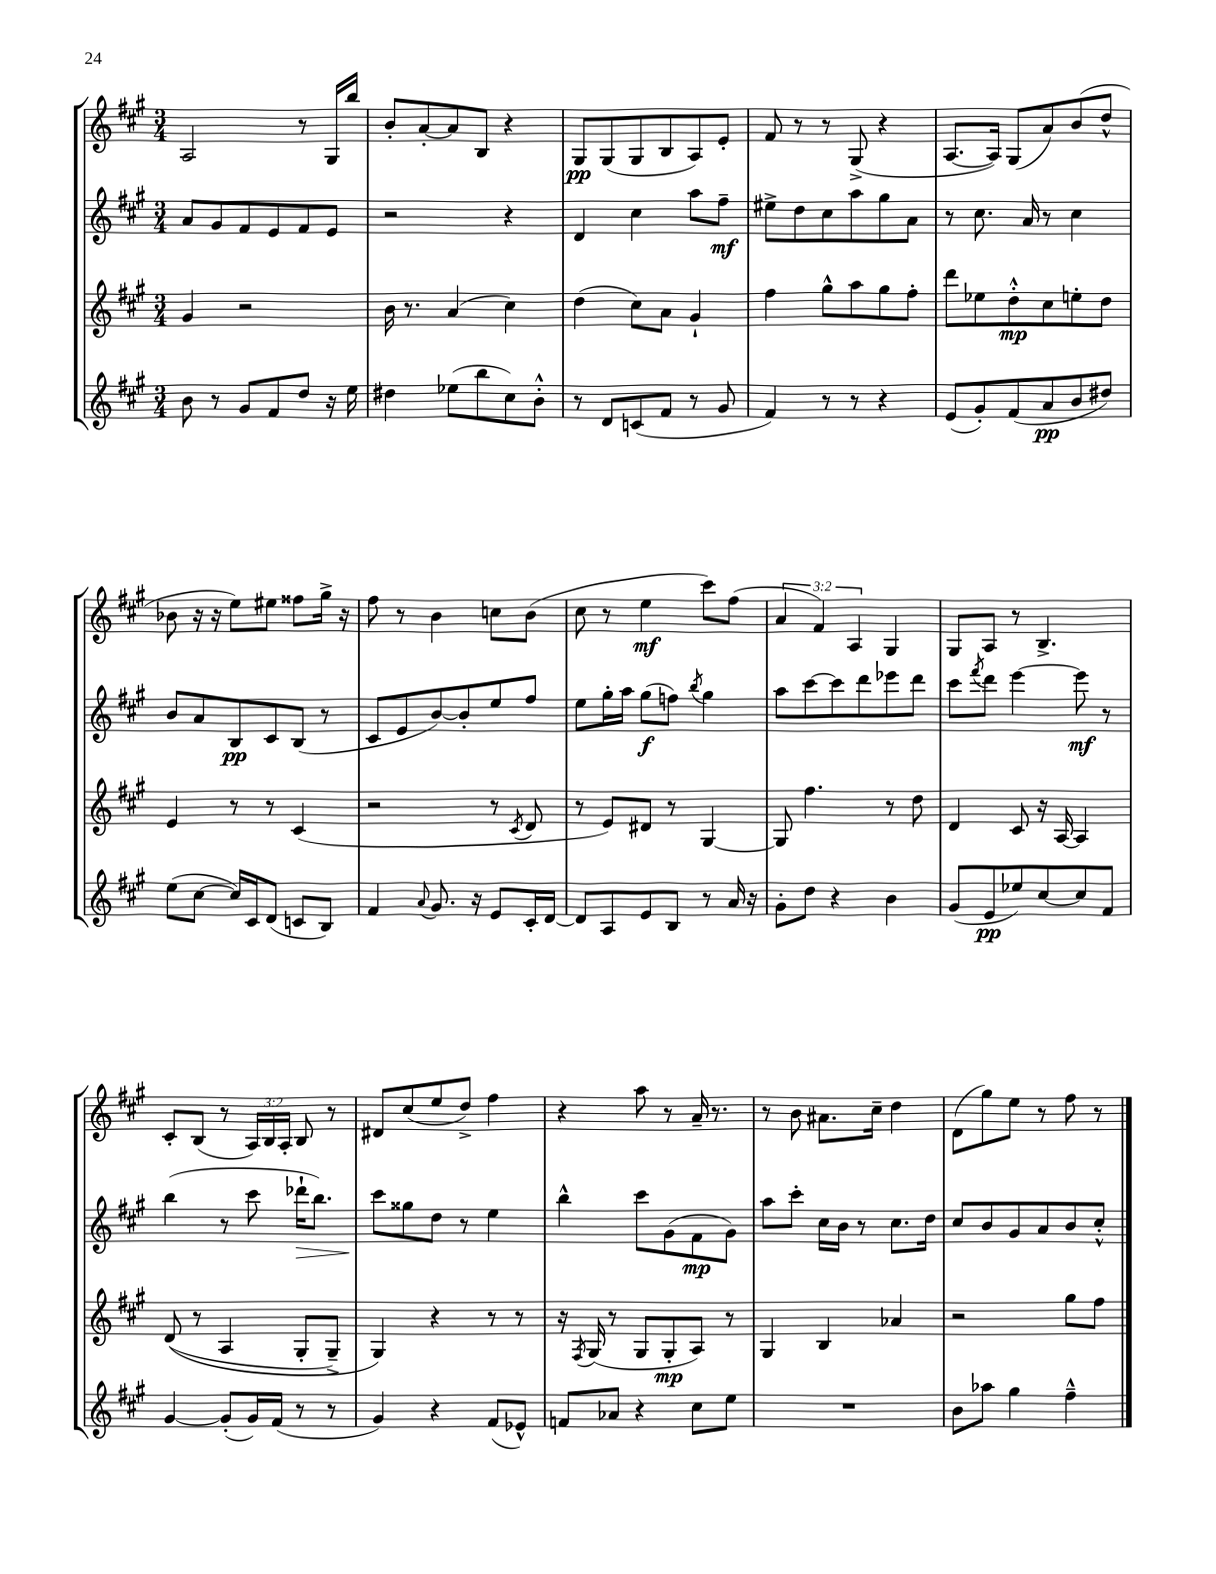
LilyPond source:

<<
\new StaffGroup <<
\new Staff = "s0" {
    \clef treble \key a \major \numericTimeSignature \time 3/4 \override Staff.TupletNumber.text = #tuplet-number::calc-fraction-text
    a2 r8 gis16 b''16 |
    b'8-. a'8~-. a'8 b8 r4 |
    gis8\pp gis8( gis8 b8 a8) e'8-. |
    fis'8 r8 r8 gis8->( r4 |
    a8.~ a16) gis8( a'8) b'8( d''8-^ |
    bes'8 r16 r16 e''8) eis''8 fisis''8 gis''16-> r16 |
    fis''8 r8 b'4 c''8 b'8( |
    cis''8 r8 e''4\mf cis'''8) fis''8( |
    \tuplet 3/2 { a'4 fis'4) a4 } gis4 |
    gis8 a8 r8 b4.-> |
    cis'8-. b8( r8 \tuplet 3/2 { a16) b16 a16-. } b8 r8 |
    dis'8 cis''8( e''8 d''8->) fis''4 |
    r4 a''8 r8 a'16-- r8. |
    r8 b'8 ais'8. cis''16-- d''4 |
    d'8( gis''8) e''8 r8 fis''8 r8 \bar "|." |
}
\new Staff = "s1" {
    \clef treble \key a \major \numericTimeSignature \time 3/4
    a'8 gis'8 fis'8 e'8 fis'8 e'8 |
    r2 r4 |
    d'4 cis''4 a''8 fis''8--\mf |
    eis''8-> d''8 cis''8 a''8 gis''8 a'8 |
    r8 cis''8. a'16 r8 cis''4 |
    b'8 a'8 b8\pp cis'8 b8( r8 |
    cis'8 e'8 b'8~) b'8-. e''8 fis''8 |
    e''8 gis''16-. a''16 gis''8\f( f''8) \acciaccatura { b''8 } gis''4 |
    a''8 cis'''8~ cis'''8 d'''8 ees'''8 d'''8 |
    cis'''8 \acciaccatura { fis'''8 } d'''8 e'''4~ e'''8\mf r8 |
    b''4( r8 cis'''8 des'''16-!\> b''8.) |
    cis'''8\! gisis''8 d''8 r8 e''4 |
    b''4-^ cis'''8 gis'8( fis'8\mp gis'8) |
    a''8 cis'''8-. cis''16 b'16 r8 cis''8. d''16 |
    cis''8 b'8 gis'8 a'8 b'8 cis''8-.-^ \bar "|." |
}
\new Staff = "s2" {
    \clef treble \key a \major \numericTimeSignature \time 3/4
    gis'4 r2 |
    b'16 r8. a'4( cis''4) |
    d''4( cis''8) a'8 gis'4-! |
    fis''4 gis''8-^ a''8 gis''8 fis''8-. |
    d'''8 ees''8 d''8-.-^\mp cis''8 e''8-. d''8 |
    e'4 r8 r8 cis'4( |
    r2 r8 \acciaccatura { cis'8 } d'8 |
    r8 e'8) dis'8 r8 gis4~ |
    gis8 fis''4. r8 d''8 |
    d'4 cis'8 r16 a16~ a4 |
    d'8(\( r8 a4 gis8-. gis8--->) |
    gis4\) r4 r8 r8 |
    r16 \acciaccatura { fis8 } gis16( r8 gis8 gis8-.\mp a8) r8 |
    gis4 b4 aes'4 |
    r2 gis''8 fis''8 \bar "|." |
}
\new Staff = "s3" {
    \clef treble \key a \major \numericTimeSignature \time 3/4
    b'8 r8 gis'8 fis'8 d''8 r16 e''16 |
    dis''4 ees''8( b''8 cis''8) b'8-.-^ |
    r8 d'8 c'8( fis'8 r8 gis'8 |
    fis'4) r8 r8 r4 |
    e'8( gis'8-.) fis'8( a'8\pp b'8 dis''8) |
    e''8( cis''8~ cis''16) cis'16 d'8( c'8 b8) |
    fis'4 \appoggiatura { a'8 } gis'8. r16 e'8 cis'16-. d'16~ |
    d'8 a8 e'8 b8 r8 a'16 r16 |
    gis'8-. d''8 r4 b'4 |
    gis'8( e'8\pp ees''8) cis''8~ cis''8 fis'8 |
    gis'4~ gis'8-.( gis'16) fis'16( r8 r8 |
    gis'4) r4 fis'8( ees'8-^) |
    f'8 aes'8 r4 cis''8 e''8 |
    R2. |
    b'8 aes''8 gis''4 fis''4---^ \bar "|." |
}
>>
>>
\layout { \context { \Score \remove "Bar_number_engraver" } }
